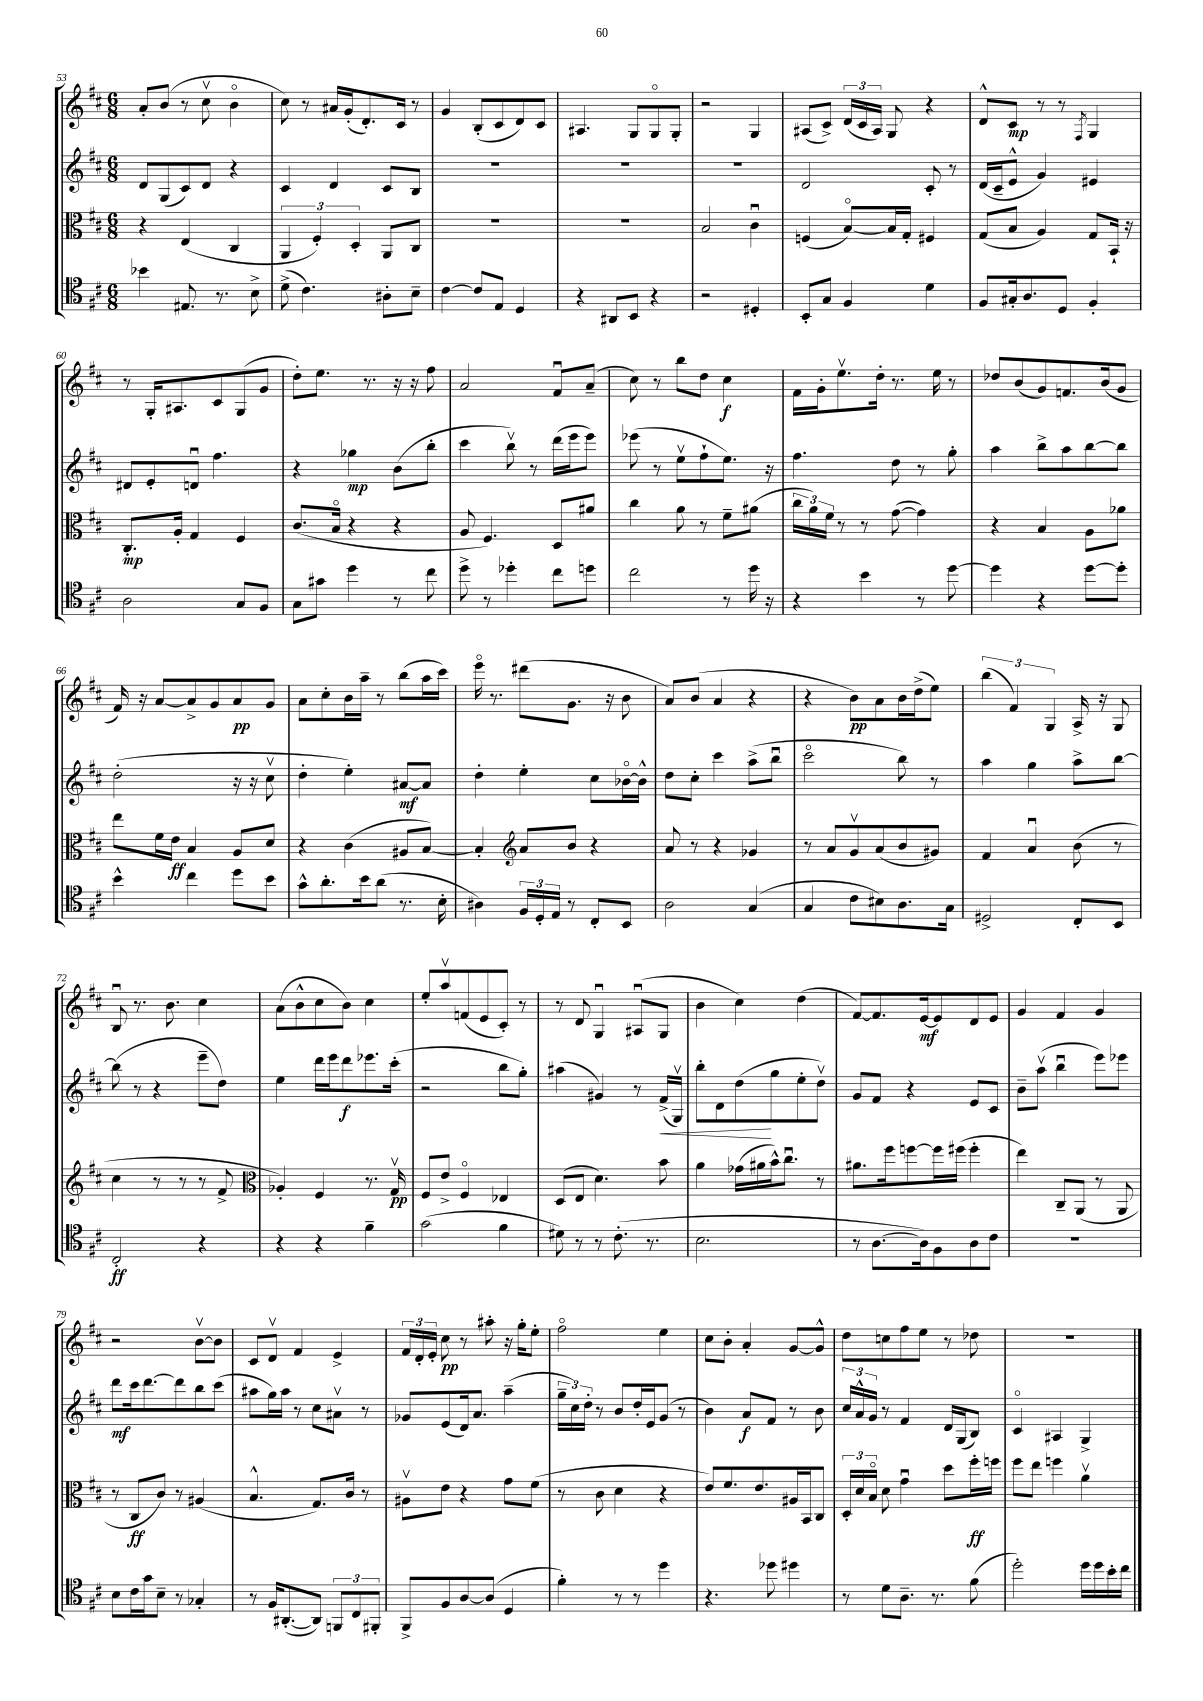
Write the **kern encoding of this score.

**kern	**kern	**kern	**kern
*staff4	*staff3	*staff2	*staff1
*clefC4	*clefC3	*clefG2	*clefG2
*k[f#c#]	*k[f#c#]	*k[f#c#]	*k[f#c#]
*M6/8	*M6/8	*M6/8	*M6/8
4b-	4r	8d	8a'
.	.	(8G	(8b
8.E#	(4E	8c#)	8r
.	.	8d	8cc#v
8.r	.	.	.
.	4C#	4r	4bo
8B^	.	.	.
=	=	=	=
(8d^	6AA	4c#	8cc#)
4.c#)	.	.	8r
.	6F#')	.	.
.	.	4d	16a#
.	.	.	(16g'
.	6D'	.	.
.	.	.	8.d')
8A#'	8AA	8c#	.
.	.	.	16c#
8B~	8C#	8B	8r
=	=	=	=
[4c#	2.r	2.r	4g
8c#]	.	.	(8B'
8E	.	.	8c#
4D	.	.	8d)
.	.	.	8c#
=	=	=	=
4r	2.r	2.r	4.A#
8AA#	.	.	.
8BB	.	.	8G
4r	.	.	8Go
.	.	.	8G'
=	=	=	=
2r	2B	2.r	2r
4D#'	4c#u	.	4G
=	=	=	=
8BB'	(4F	2d	(8A#
8G	.	.	8c#^)
4F#	[8Bo)	.	(24d
.	.	.	24c#
.	.	.	24A#)
.	16B]	.	8G
.	16G'	.	.
4d	4F#	8c#'	4r
.	.	8r	.
=	=	=	=
8F#	(8G	(16d	8d^^
.	.	16c#~	.
16G#'	8B	8e^^	8c#
8.A	.	.	.
.	4A)	4g)	8r
8D	.	.	8r
.	.	.	8qF#
4F#'	8G	4e#	4G
.	16BB`	.	.
.	16r	.	.
=	=	=	=
2A	8.C#'	8d#	8r
.	.	8e'	16G'
.	16A'	.	8.A#
.	4G	8du	.
.	.	4.ff#	8c#
8G	4F#	.	(8G
8F#	.	.	8g
=	=	=	=
8G	(8.c#	4r	8dd')
8g#	.	.	8.ee
.	16Bo	.	.
4dd	4r	4gg-	.
.	.	.	8.r
8r	4r	(8b	16r
.	.	.	16r
8cc#	.	8bb'	8ff#
=	=	=	=
8dd^	8A	4ccc#	2a
8r	4.F#)	.	.
4dd-'	.	8bbv)	.
.	.	8r	.
8cc#	8D	(16ddd	8f#u
.	.	16eee	.
8dd	8a#	8eee)	(8a~
=	=	=	=
2cc#	4cc#	(8eee-	8cc#)
.	.	8r	8r
.	8a	8eev	8bb
.	8r	8ff#`	8dd
8r	8f#~	8.ee)	4cc#
16dd	(8a#	.	.
16r	.	16r	.
=	=	=	=
4r	24cc#	4.ff#	16f#
.	24a)	.	.
.	.	.	16g'
.	24f#	.	.
.	8r	.	8.eev
4b	8r	.	.
.	.	.	16dd'
.	([8g	8dd	8.r
8r	4g])	8r	.
.	.	.	16ee
[8dd	.	8gg'	8r
=	=	=	=
4dd]	4r	4aa	8dd-
.	.	.	(8b
4r	4B	8bb^	8g)
.	.	8aa	8.f
[8dd	8A	[8bb	.
.	.	.	(16b
8dd']	8a-	8bb]	8g
=	=	=	=
4b^^	8ee	(2dd'	16f#)
.	.	.	16r
.	16f#	.	[8a
.	16e	.	.
4cc#	4B	.	8a^]
.	.	.	8g
8dd	8A	16r	8a
.	.	16r	.
8b	8d	8cc#v	8g
=	=	=	=
8g^^	4r	4dd'	8a
8.a'	.	.	8cc#'
.	(4c#	4ee')	16b
16b	.	.	16aa~
(8a	.	.	8r
8.r	8A#	[8a#	(8bb
.	[8B)	8a#]	16aa
16B'	.	.	16ccc#)
=	=	=	=
4A#)	4B']	4dd'	16eeeo
.	.	.	8.r
*	*clefG2	*	*
24F#	8a	4ee'	(8ddd#
24D'	.	.	.
24E	.	.	.
8r	8b	.	8.g
8C#'	4r	8cc#	.
.	.	.	16r
8BB	.	[16b-o	8b
.	.	16b-^^]	.
=	=	=	=
2A	8a	8dd	8a)
.	8r	8cc#'	(8b
.	4r	4ccc#	4a
(4G	4g-	(8aa^	4r
.	.	8bbu	.
=	=	=	=
4G	8r	2ccc#o	4r
.	8a	.	.
8c#	8gv	.	8b)
8B#)	(8a	.	8a
8.A	8b	8bb)	16b
.	.	.	(16dd^
.	8g#)	8r	8ee)
16G	.	.	.
=	=	=	=
2D#^	4f#	4aa	(6bb
.	.	.	6f#)
.	4au	4gg	.
.	.	.	6G
8C#'	(8b	8aa^	16A^
.	.	.	16r
8BB	8r	[8bb	8G
=	=	=	=
2C#'	4cc#	(8bb]	8Bu
.	.	8r	8.r
.	8r	4r	.
.	.	.	8.b
.	8r	.	.
4r	8r	8eee~	4cc#
.	8f#^	8dd)	.
=	=	=	=
*	*clefC3	*	*
4r	4A-')	4ee	(8a
.	.	.	8b^^
4r	4F#	16ddd	8cc#
.	.	16eee	.
.	.	8ddd	8b)
4f#~	8.r	8.eee-	4cc#
.	16Gv	(16ccc#'	.
=	=	=	=
(2g	8F#	2r	8ee'
.	8e^	.	8aav
.	4F#o	.	(8f
.	.	.	8e
4f#	4E-	8bb	8c#')
.	.	8gg')	8r
=	=	=	=
8d#)	(8D	(4aa#	8r
8r	8E	.	8d
8r	4.d)	4g#)	4Gu
(8.c#'	.	.	.
.	.	8r	(8A#u
8.r	.	.	.
.	8b	(16f#^	8G
.	.	16Gv)	.
=	=	=	=
2.B	4a	8bb'	4b
.	.	8d	.
.	(16g-	(8dd	4cc#)
.	16a#	.	.
.	16b^^)	8gg	.
.	8.cc#u	.	.
.	.	8ee'	(4dd
.	8r	8ddv)	.
=	=	=	=
8r	8.a#	8g	[8f#)
[8.A	.	8f#	8.f#]
.	16ff#	.	.
.	[8ff	4r	.
16A])	.	.	[16e
8F#	16ff]	.	8e]
.	(16ff#	.	.
8A	4ff#'	8e	8d
8c#	.	8c#	8e
=	=	=	=
2.r	4ee)	8b~	4g
.	.	(8aav	.
.	8C#~	4bbu	4f#
.	(8AA	.	.
.	8r	8eee)	4g
.	8AA	8eee-	.
=	=	=	=
8B	8r	8ddd	2r
16c#	8C#	16ccc#	.
16g	.	[8.ddd	.
8B~	8c#)	.	.
8r	8r	8ddd]	.
4G-'	(4A#	8bb	[8bv
.	.	(8ccc#	8b]
=	=	=	=
8r	4.B^^	8aa#	8c#
16F#	.	16gg)	8dv
([8.AA#'	.	16aa#	.
.	.	8r	4f#
8AA#])	8.G)	8cc#	.
12FF	.	8a#v	4e^
.	16c#	.	.
12C#	.	.	.
.	8r	8r	.
12FF#'	.	.	.
=	=	=	=
8FF#^	8A#v	8g-	24f#
.	.	.	24d'
.	.	.	24e'
8F#	8e	(8e	8cc#
[8A	4r	16d)	8r
.	.	8.a	.
(8A]	.	.	8aa#'
4D	8g	(4aa~	16r
.	.	.	16gg'
.	(8f#	.	8ee'
=	=	=	=
4f#')	8r	24gg~	2ff#o
.	.	24cc#)	.
.	.	24dd'	.
.	8c#	8r	.
8r	4d	8b	.
8r	.	16dd'	.
.	.	16e	.
4dd	4r	(8g	4ee
.	.	8r	.
=	=	=	=
4.r	8e)	4b)	8cc#
.	8.f#	.	8b'
.	.	8a	4a'
.	8.e	.	.
8dd-	.	8f#	.
4dd#	16A#	8r	[8g
.	16BB	.	.
.	8C#	8b	8g^^]
=	=	=	=
8r	24D'	24cc#	8dd
.	24d	24a^^	.
.	24Bo	24g	.
8d	8d	8r	8cc
8.A~	4gu	4f#	8ff#
.	.	.	8ee
8.r	.	.	.
.	8dd	16d	8r
.	.	(16G	.
(8f#	16ff#'	8B)	8dd-
.	16ff	.	.
=	=	=	=
2dd')	8ff#	4c#o	2.r
.	8ee	.	.
.	4ff	4A#	.
16dd	4av	4G^	.
16dd	.	.	.
16b'	.	.	.
16cc#	.	.	.
==	==	==	==
*-	*-	*-	*-
